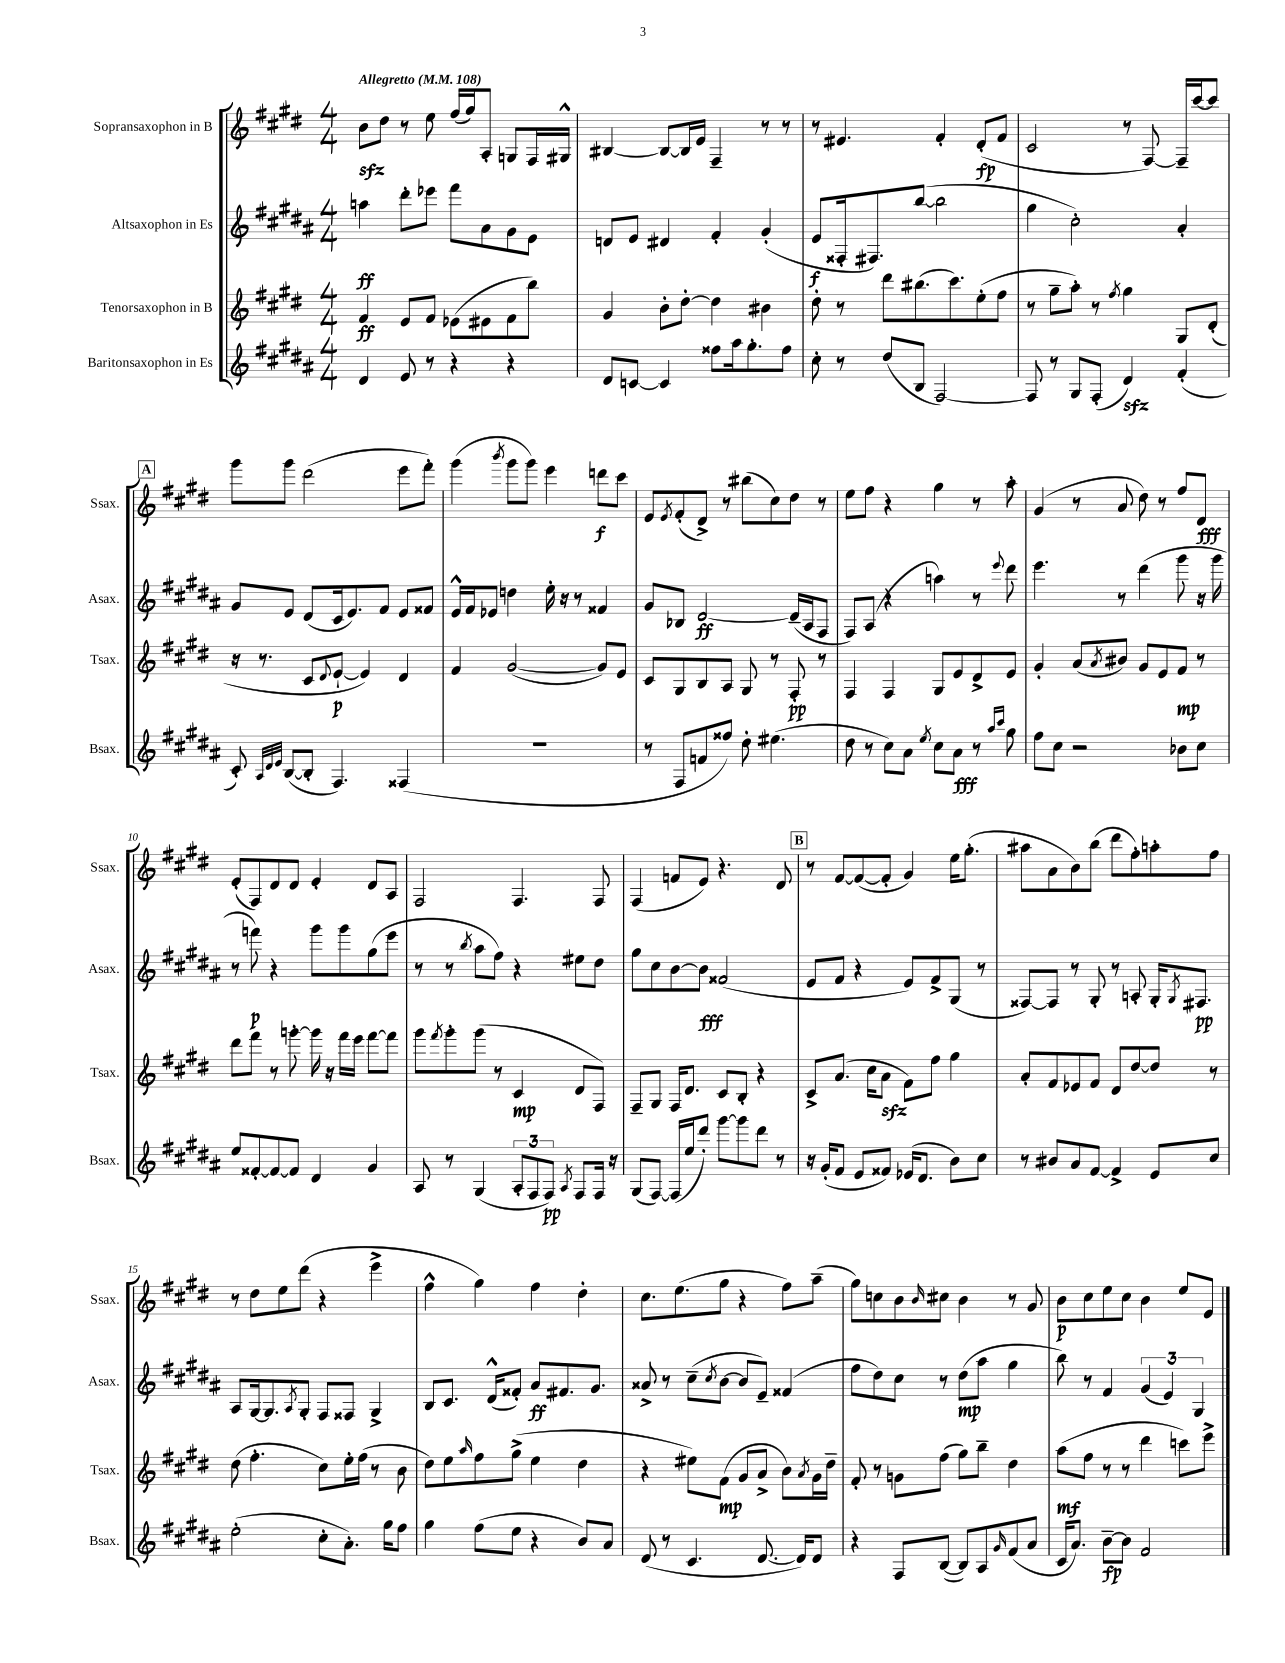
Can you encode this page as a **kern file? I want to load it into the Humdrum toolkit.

**kern	**kern	**kern	**kern
*staff4	*staff3	*staff2	*staff1
*clefG2	*clefG2	*clefG2	*clefG2
*k[f#c#g#d#a#]	*k[f#c#g#d#]	*k[f#c#g#d#a#]	*k[f#c#g#d#]
*M4/4	*M4/4	*M4/4	*M4/4
*MM108	*MM108	*MM108	*MM108
4d#/	4f#/	4aa\	8b\L
.	.	.	8dd#\J
8e/	8e/L	8ddd#'\L	8r
8r	8f#/J	8eee-\J	8ee\
4r	(8e-\L	8fff#\L	(16ff#/LL
.	.	.	16gg#/J)
.	8e#\	8a#\	8A'/J
4r	8f#\	8g#\	8G/L
.	8bb\J)	8e\J	16F#/L
.	.	.	16G#^^/JJ
=	=	=	=
8d#/L	4g#/	8d/L	[4B#/
[8c/J	.	8e/J	.
4c/]	8b'\L	4d#/	8B#/_L
.	[8dd#'\J	.	16B#/]L
.	.	.	16e/JJ
8ff##\L	4dd#\]	4f#'/	4F#~/
16aa#\k	.	.	.
8.gg#'\	.	.	.
.	4b#\	(4g#'/	8r
8ff##\J	.	.	8r
=	=	=	=
8cc#'\	8dd#'\	8e/L	8r
8r	8r	16F##'/k	4.e#/
.	.	8.F#/)	.
(8dd#/L	8ddd#\L	.	.
8B/J	(8.bb#\	([8bb/J	.
[2F#/)	.	2bb\]	4f#'/
.	8.ccc#\)	.	.
.	(8ee'\	.	(8d#'/L
.	8ff#\J	.	8f#/J
=	=	=	=
8F#/]	8r	4gg#\	2c#/
8r	8gg#~\L	.	.
8G#/L	8aa'\J)	2cc#'\)	.
(8F#'/J	8r	.	.
.	8qff#/	.	.
4d#/)	4gg#\	.	8r
.	.	.	[8F#/)
(4f#'/	8G#/L	4a#'/	16F#~/]LL
.	.	.	[16ccc#/J
.	(8d#'/J	.	8ccc#/]J
=	=	=	=
8c#'/)	16r	8g#/L	8ggg#\L
.	8.r	.	.
32qqA#/LLL	.	.	.
32qqd#/	.	.	.
32qqe/JJJ	.	.	.
([8B/L	.	8e/J	8ggg#\J
8B'/]J	8c#/L	(8d#/L	(2ddd#\
.	8qqd#/	.	.
4.F#/)	[8e`/J	16c#/k	.
.	.	8.e/)	.
.	4e/])	.	.
.	.	8f#/J	.
(4F##/	4d#/	8e/L	8eee\L
.	.	8f##/J	8fff#'\J)
=	=	=	=
1r	4f#/	16e^^/LL	(4ggg#\
.	.	16f#/J	.
.	.	8e-/J	.
.	.	.	8qbbb/
.	([2g#/	4dd\	8ggg#\L
.	.	.	8ggg#\J)
.	.	16ee'\	4eee\
.	.	16r	.
.	.	8r	.
.	8g#/]L)	4f##/	8ddd\L
.	8e/J	.	8ccc#\J
=	=	=	=
8r	8c#/L	8g#/L	8e/L
.	.	.	8qe/
8F#/L	8G#/	8B-/J	(8f#'/
8f/	8B/	[2d#/	8d#^/J)
8ff##/J)	8A/J	.	8r
8dd#'\	8G#/	.	(8bb#\L
(4.ee#\	8r	.	8cc#\)
.	8F#'/	(16d#~/]LL	8dd#\J
.	.	16A#/J	.
.	8r	8F#/J	8r
=	=	=	=
8dd#\	4F#/	8F#/L)	8ee\L
8r	.	(8A#/J	8ff#\J
8cc#\L)	4F#/	4r	4r
8a#\J	.	.	.
8qee/	.	.	.
8cc#\L	8G#/L	4aa\)	4gg#\
8a#\J	8e/	.	.
8r	8d#^/	8r	8r
16qqaa#/LL	.	.	.
16qqccc#/JJ	.	8qqeee/	.
8gg#\	8e/J	8ddd#\	8aa'\
=	=	=	=
8ff#\L	4g#'/	4.eee\	(4g#/
8cc#\J	.	.	.
2r	(8a/L	.	8r
.	8qa/	.	.
.	8b#/J)	8r	8a/
.	8g#/L	(4ddd#\	8dd#\)
.	8e/	.	8r
8b-\L	8f#/J	8ggg#\	8ff#/L
8cc#\J	8r	16r	8d#/J
.	.	16ggg#\	.
=	=	=	=
8ee/L	8ddd#\L	8r	(8e'/L
[8f##'/	8fff#\J	8fff\)	8F#/)
8f##/_	8r	4r	8d#/
8f##/]J	[8ggg'\	.	8d#/J
4d#/	16ggg\]	8ggg#\L	4e'/
.	16r	.	.
.	16fff#\LL	8ggg#\	.
.	16eee\JJ	.	.
4g#/	[8fff#\L	(8gg#\	8d#/L
.	8fff#\]J	8eee\J	8A/J
=	=	=	=
8A#/	8ggg#\L	8r	2F#/
.	8qfff#/	.	.
8r	8ggg#'\	8r	.
.	.	8qbb/	.
(4G#/	(8ggg#\J	8aa#\L	.
.	8r	8ff#\J)	.
12A#'/L	4c#/	4r	4.F#/
12F#/	.	.	.
12F#/J)	.	.	.
8qA#/	.	.	.
8F#/L	8d#/L	8ee#\L	.
16F#/Jk	8F#/J)	8dd#\J	8F#/
16r	.	.	.
=	=	=	=
(8G#/L	8F#~/L	8gg#\L	(4F#/
[8F#/J)	8G#/J	8cc#\	.
(16F#/]LL	16F#/LK	[8b\	8f/L
16ee/J	8.d#/J	.	.
8ddd#'/J)	.	8b\]J	8e/J)
[8ggg#\L	8c#/L	(2f##/	4.r
8ggg#\]	8B'/J	.	.
8ddd#\J	4r	.	.
8r	.	.	8d#/
=	=	=	=
16r	8c#^/L	8e/L	8r
(16g#'/LK	.	.	.
8f#/J	(8.a/J	8f#/J	[8f#/L
8e/L	.	4r	(8f#/_
.	16cc#\LK	.	.
8f##/J)	8a\J	.	8f#'/]J
(16e-/LK	8f#\L)	8e/L)	4g#/)
8.d#/J	.	.	.
.	8ff#\J	8f#^/	.
8b\L)	4gg#\	(8G#/J	16ee\LK
.	.	.	(8.gg#'\J
8cc#\J	.	8r	.
=	=	=	=
8r	8a'/L	[8F##/L)	8aa#\L
8b#/L	8f#/	8F##/]J	8a\
8a#/	8e-/	8r	8b\)
[8f#/J	8f#/J	8G#'/	(8bb\J
4f#^/]	8d#/L	8r	8ddd#\L
.	[8dd#/	8A'/	8ff#'\)
8e/L	8dd#/]J	16G#'/LK	8aa'\
.	.	8qG#/	.
.	.	8.F#/J	.
8cc#/J	8r	.	8ff#\J
=	=	=	=
(2ee'\	(8dd#\	8A#/L	8r
.	4.ff#'\	[16G#/k	8dd#\L
.	.	8.G#/]	.
.	.	.	8ee\
.	.	8qA#/	.
.	.	8G#'/J	(8ddd#\J
8cc#'\L	8cc#\L)	8F#/L	4r
8.a#'\J)	16ee'\L	8F##/J	.
.	(16ff#\JJ	.	.
.	8r	4G#^/	4eee^\
16gg#\LK	.	.	.
8ff#\J	8b\	.	.
=	=	=	=
4gg#\	8dd#\L)	8B/L	4ff#^^\
.	8ee\	8.c#/J	.
.	16qqaa/	.	.
(8ff#\L	8ff#\	.	4gg#\)
.	.	(16d#^^/LK	.
8ee\J	(8gg#^\J	8f##'/J)	.
4r	4ee\	8a#/L	4ff#\
.	.	8.f#/	.
8b/L)	4dd#\	.	4dd#'\
.	.	8.g#/J	.
8a#/J	.	.	.
=	=	=	=
(8d#/	4r	8a##^/	8.cc#\L
8r	.	8r	.
.	.	.	(8.ee\
4.c#/	8ee#\L)	(8cc#~\L	.
.	.	8qcc#/	.
.	(8f#\J	[8b\J	8gg#\J
.	8g#/L	8b/]L	4r
[8.d#/	8a^/J	8e~/J)	.
.	8b\L)	(4f##/	8ff#\L)
16d#/]LK)	.	.	.
.	8qa/	.	.
8d#/J	16g#\L	.	(8aa~\J
.	16dd#~\JJ	.	.
=	=	=	=
4r	8f#'/	8ff#\L	8gg#\L)
.	8r	8dd#\)	8cc\
8F#/L	8g\L	8cc#\J	8b\
.	.	.	16qqb/
([8B/J	(8ff#\J	8r	8cc#\J
8B/]L)	8gg#\L)	(8dd#\L	4b\
8A#/	8bb~\J	8aa#\J	.
16qqg#/	.	.	.
(8f#/	4dd#\	4gg#\	8r
8a#/J	.	.	8g#/
=	=	=	=
16c#/LK	(8aa\L	8bb\)	8b\L
8.a#/J)	.	.	.
.	8ff#\J	8r	8cc#\
[8b~\L	8r	4f#/	8ee\
8b\]J	8r	.	8cc#\J
2f#/	4ddd#\	(6g#/	4b\
.	.	6e/)	.
.	8ccc\L)	.	8ee/L
.	.	6G#/	.
.	8eee^\J	.	8e/J
==	==	==	==
*-	*-	*-	*-
